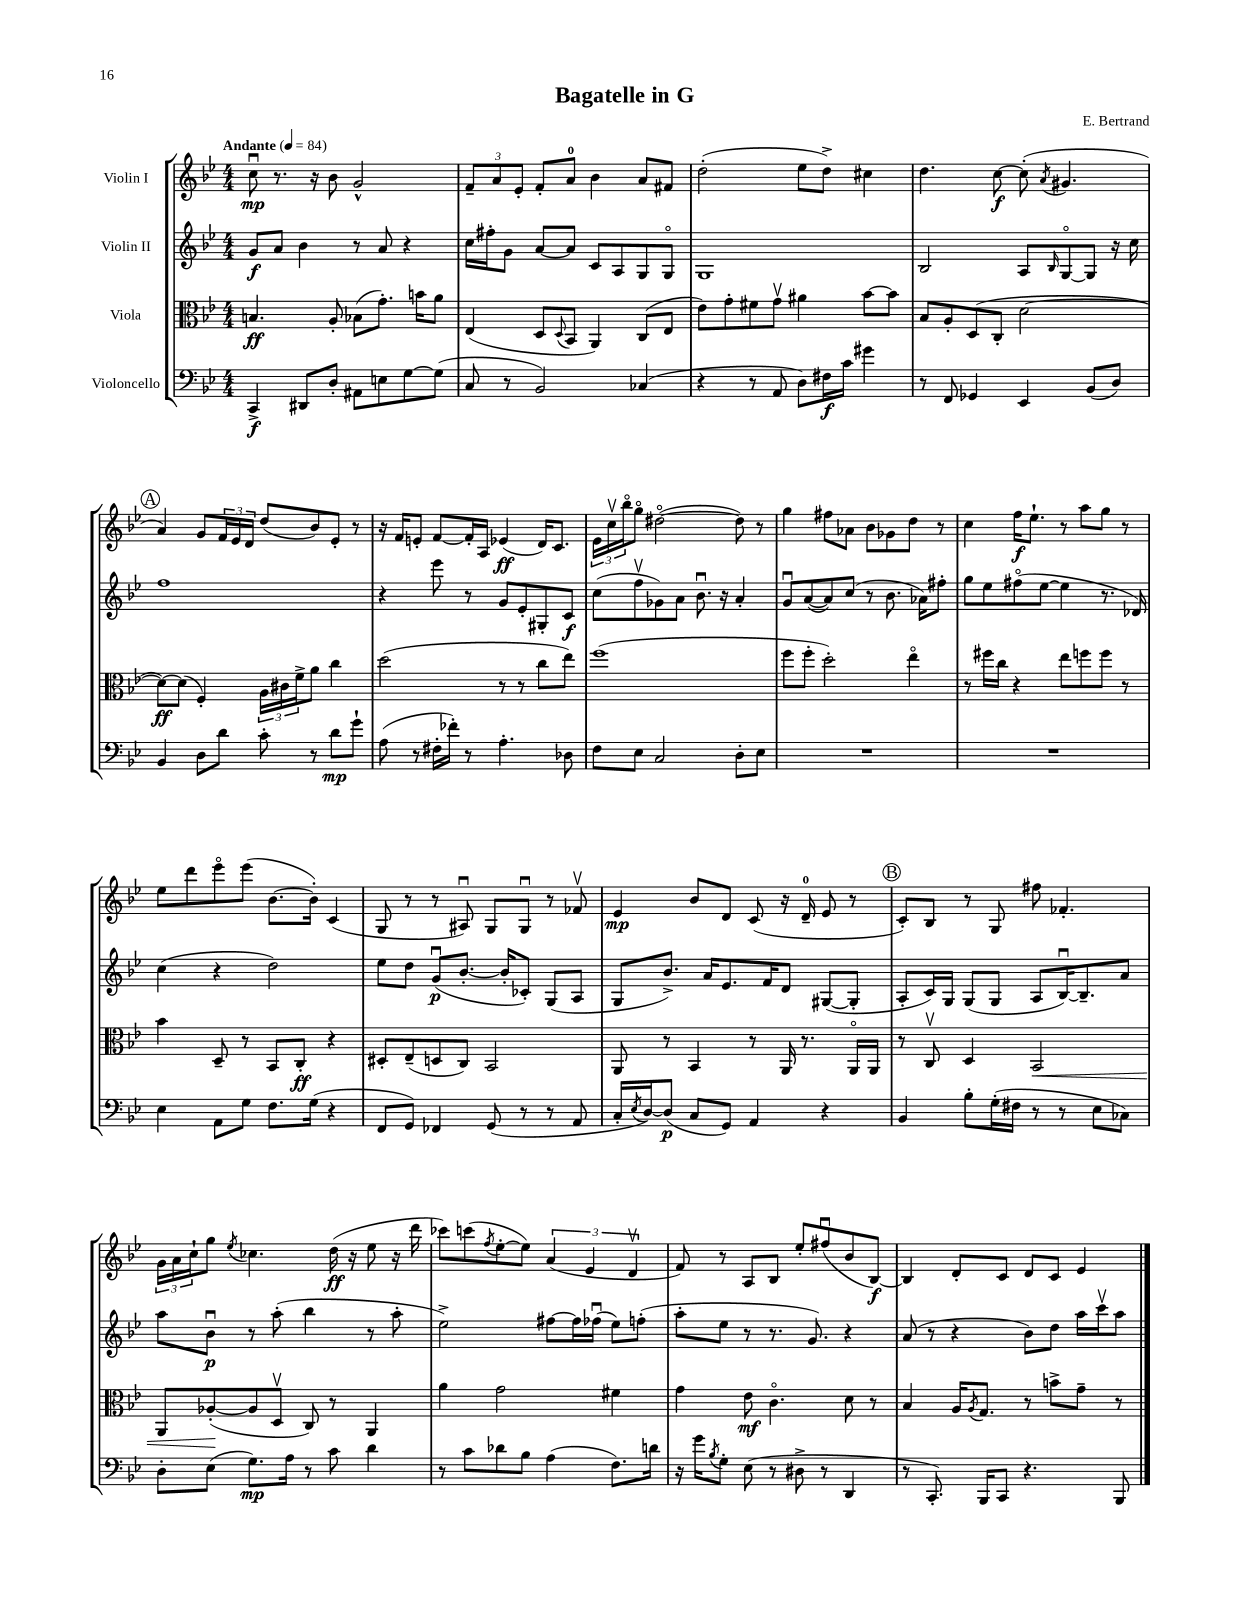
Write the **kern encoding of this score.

**kern	**kern	**kern	**kern
*staff4	*staff3	*staff2	*staff1
*clefF4	*clefC3	*clefG2	*clefG2
*k[b-e-]	*k[b-e-]	*k[b-e-]	*k[b-e-]
*M4/4	*M4/4	*M4/4	*M4/4
*MM84	*MM84	*MM84	*MM84
4CC^	4.B	8g	8ccu
.	.	8a	8.r
8DD#	.	4b-	.
.	.	.	16r
8D'	8A'	.	8b-
8AA#	(8B-	8r	2g^^
8E	8.g')	8a	.
[8G	.	4r	.
.	16b	.	.
(8G]	8a	.	.
=	=	=	=
8C	(4E-	16cc	12f~
.	.	16ff#'	.
.	.	.	12a
8r	.	8g	.
.	.	.	12e-'
2BB-)	8D	[8a	8f'
.	8qqD	.	.
.	8BB-	8a]	8a
.	4AA)	8c	4b-
.	.	8A	.
(4C-	(8C	8G	8a
.	8E-	8Go	8f#
=	=	=	=
4r	8e-)	1G	(2dd'
.	8g'	.	.
8r	8f#	.	.
8AA	8gv	.	.
8D)	4a#	.	8ee-
16F#	.	.	8dd^)
16c	.	.	.
4g#	[8b-	.	4cc#
.	8b-]	.	.
=	=	=	=
8r	8B-	2B-	4.dd
8FF	8A'	.	.
4GG-	(8D	.	.
.	8C'	.	[8cc
4EE-	[2d	8A	(8cc']
.	.	16qqB-	8qa
.	.	[8Go	4.g#
(8BB-	.	8G]	.
8D)	.	16r	.
.	.	16cc	.
=	=	=	=
4BB-	8d_)	1ff	4a)
.	(8d]	.	.
8D	4F')	.	8g
8d	.	.	24f
.	.	.	24e-
.	.	.	24d
8c'	24A	.	(8dd
.	24c#	.	.
.	24f^	.	.
8r	8a	.	8b-)
8d	4cc	.	8e-'
8g`	.	.	8r
=	=	=	=
(8A	(2dd	4r	16r
.	.	.	16f
8r	.	.	8e'
16F#'	.	8eee-	[8f
16f-')	.	.	.
8r	.	8r	16f']
.	.	.	16A
4.A'	8r	8g	(4e-
.	8r	8e-'	.
.	8cc	8G#'	16d)
.	.	.	8.c
8D-	8ee-)	8c	.
=	=	=	=
8F	(1ff	(8cc	24e-
.	.	.	24ccv
.	.	.	24bb-o
8E-	.	8ffv	8ggo
2C	.	8g-)	([2dd#o
.	.	8a	.
.	.	8.b-u	.
.	.	16r	.
8D'	.	4a'	8dd#])
8E-	.	.	8r
=	=	=	=
1r	8ff	8gu	4gg
.	8ff'	([8a	.
.	2dd')	8a])	8ff#
.	.	(8cc	8a-
.	.	8r	8b-
.	.	8.b-	8g-
.	4ee-o	.	8dd
.	.	16a-)	.
.	.	8ff#'	8r
=	=	=	=
1r	8r	8gg	4cc
.	16ff#	8ee-	.
.	16cc	.	.
.	4r	(8ff#o	16ff
.	.	.	8.ee-`
.	.	[8ee-	.
.	8ee-	4ee-]	8r
.	8ff	.	8aa
.	8ff	8.r	8gg
.	8r	.	8r
.	.	16d-)	.
=	=	=	=
4E-	4b-	(4cc	8ee-
.	.	.	8ddd
8AA	8D~	4r	8eee-o
8G	8r	.	(8eee-
8.F	8BB-	2dd)	[8.b-
.	8C'	.	.
(16G	.	.	16b-'])
4r	4r	.	(4c
=	=	=	=
8FF	8D#'	8ee-	8G
8GG)	(8E-~	8dd	8r
4FF-	8D	(8gu	8r
.	8C)	[8.b-'	8A#u)
(8GG	2BB-	.	8G
.	.	16b-']	.
8r	.	8c-')	8Gu
8r	.	(8G	8r
8AA	.	8A	8f-v
=	=	=	=
16C'	8AA	8G	4e-
8qE-	.	.	.
[16D)	.	.	.
(8D]	8r	8.b-^)	.
8C	4BB-	.	8b-
.	.	16a	.
8GG)	.	8.e-	8d
4AA	8r	.	(8c
.	.	16f	.
.	16AA	8d	16r
.	8.r	.	16d~
4r	.	([8G#	8e-
.	16AAo	8G#']	8r
.	16AA	.	.
=	=	=	=
4BB-	8r	8A'	8c')
.	8Cv	16c)	8B-
.	.	16G	.
8B-'	4D	(8G	8r
(16G'	.	8G	8G
16F#	.	.	.
8r	2BB-	8A	8ff#
8r	.	[16B-u)	4.f-'
.	.	8.B-~]	.
8E-	.	.	.
8C-)	.	8a	.
=	=	=	=
8D'	8AA	8aa	24g
.	.	.	24a
.	.	.	24cc`
(8E-	([8A-'	8b-u	8gg
.	.	.	8qee-
8.G)	8A-]	8r	4.cc-
.	8Dv	(8aa'	.
16A	.	.	.
8r	8C)	4bb-	.
8c	8r	.	(16dd
.	.	.	16r
4d	4AA	8r	8ee-
.	.	8aa'	16r
.	.	.	16ddd
=	=	=	=
8r	4a	2ee-^)	8ccc-)
8c	.	.	(8ccc
.	.	.	8qff
8d-	2g	.	[8ee-'
8B-	.	.	8ee-])
(4A	.	[8ff#	(6a
.	.	16ff#]	.
.	.	.	6e-
.	.	(16ff-u	.
8.F)	4f#	8ee-)	.
.	.	.	6dv
.	.	(8ff'	.
16d	.	.	.
=	=	=	=
16r	4g	8aa'	8f)
16g	.	.	.
8qB-	.	.	.
8G'	.	8ee-	8r
(8E-	8e-	8r	8A
8r	4.co	8.r	8B-
8D#^	.	.	8ee-'
.	.	8.g)	.
8r	.	.	(8ff#u
4DD	8d	4r	8b-
.	8r	.	[8B-)
=	=	=	=
8r	4B-	(8a	4B-]
8.CC')	.	8r	.
.	16A	4r	8d'
.	8qA	.	.
16BBB-	8.G	.	.
8CC	.	.	8c
4.r	8r	8b-)	8d
.	8b^	8dd	8c
.	8g~	16aa	4e-
.	.	16cccv	.
8BBB-	8r	8aa	.
==	==	==	==
*-	*-	*-	*-
